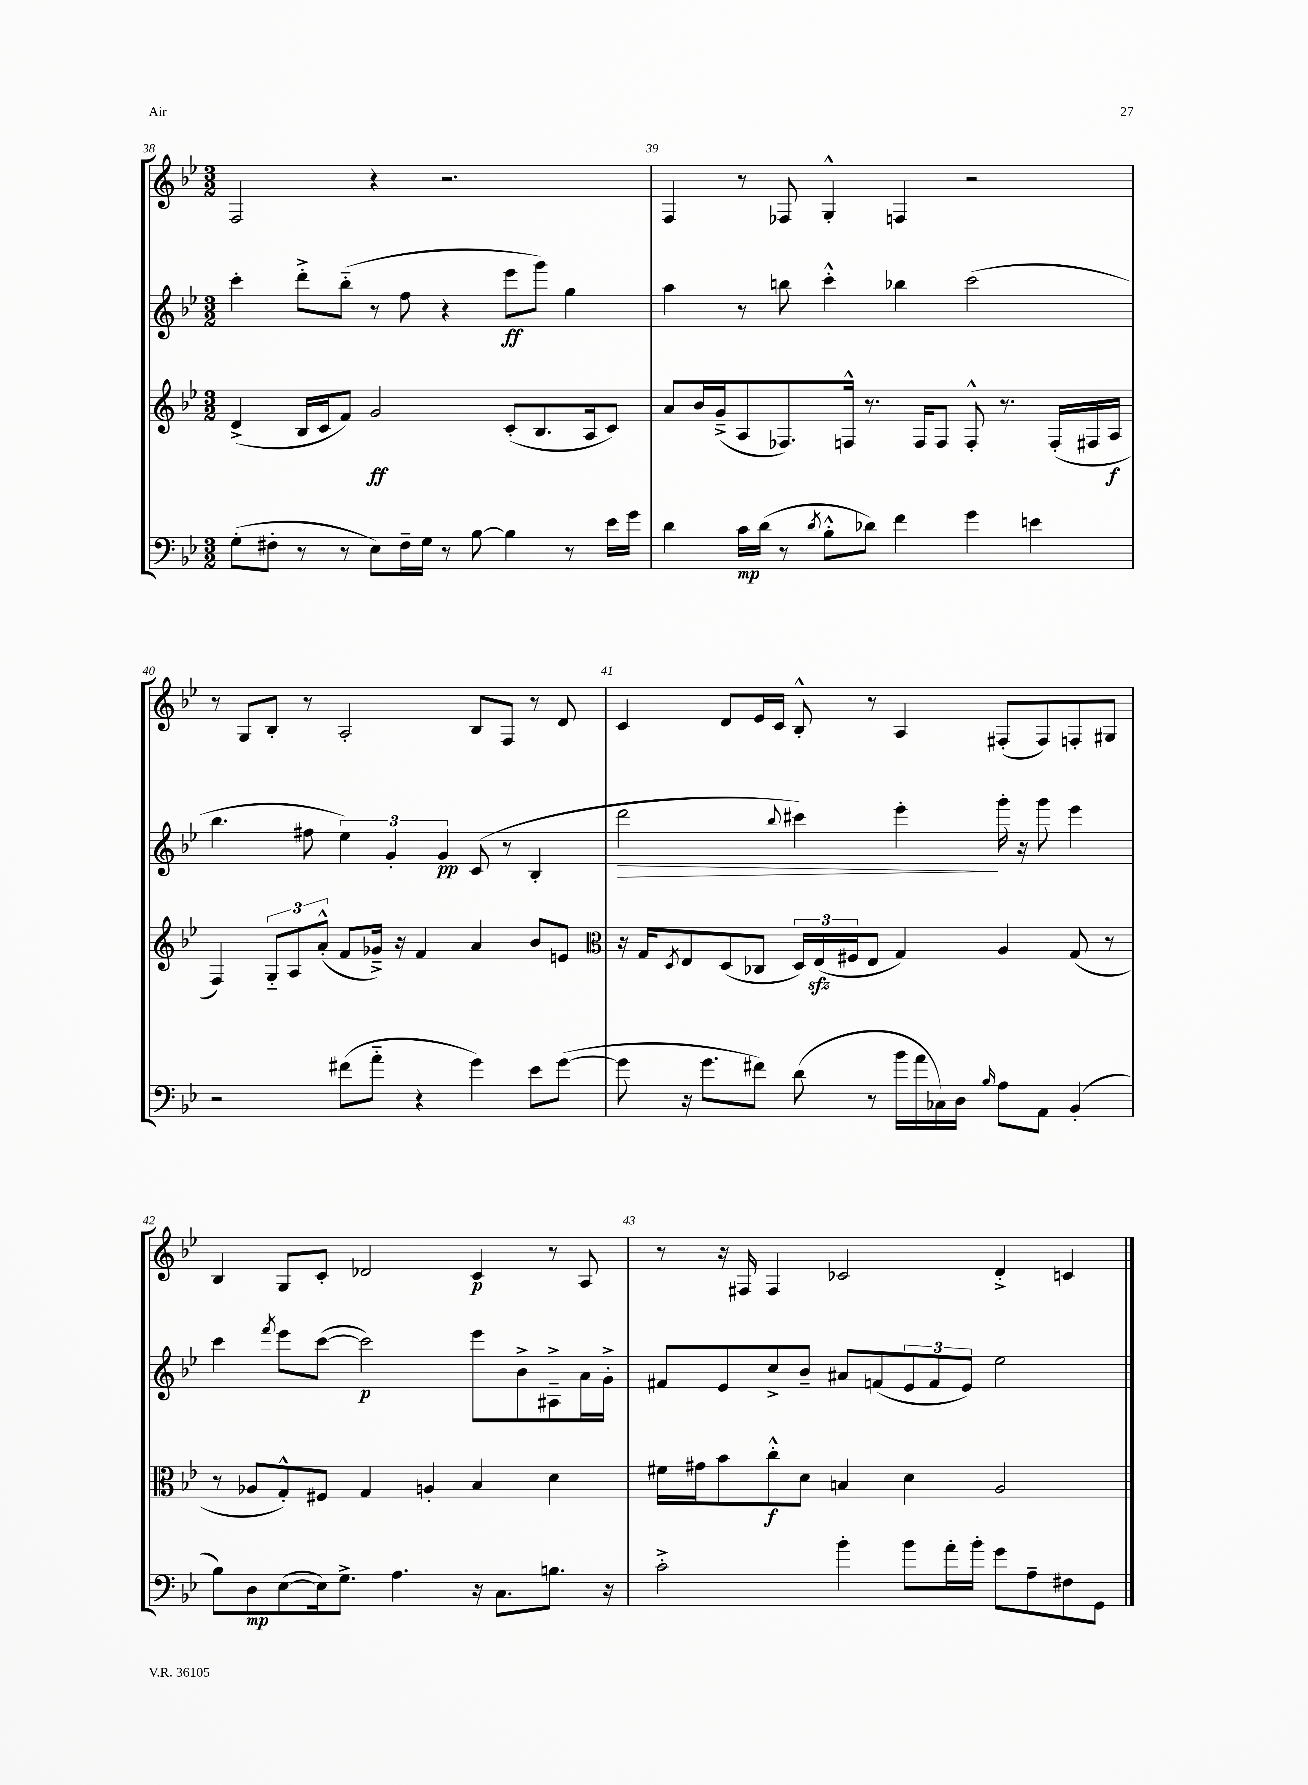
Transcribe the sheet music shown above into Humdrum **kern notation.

**kern	**dynam	**kern	**dynam	**kern	**dynam	**kern	**dynam
*part4	*part4	*part3	*part3	*part2	*part2	*part1	*part1
*staff4	*staff4	*staff3	*staff3	*staff2	*staff2	*staff1	*staff1
*clefF4	*	*clefG2	*	*clefG2	*	*clefG2	*
*k[b-e-]	*	*k[b-e-]	*	*k[b-e-]	*	*k[b-e-]	*
*M3/2	*	*M3/2	*	*M3/2	*	*M3/2	*
=38	=38	=38	=38	=38	=38	=38	=38
(8G'\L	.	(4d^/	.	4ccc'\	.	2F/	.
8F#X'\J	.	.	.	.	.	.	.
8r	.	16B-/LL	.	8ddd'^\L	.	.	.
.	.	16c/J	.	.	.	.	.
8r	.	8f/J)	.	(8bb-\J	.	.	.
8E-\L)	.	2g/	ff	8r	.	4r	.
16F#~\L	.	.	.	8ff\	.	.	.
16G\JJ	.	.	.	.	.	.	.
8r	.	.	.	4r	.	2.r	.
[8B-\	.	.	.	.	.	.	.
4B-\]	.	(8c'/L	.	8eee-\L	ff	.	.
.	.	8.B-/	.	8ggg\J)	.	.	.
8r	.	.	.	4gg\	.	.	.
.	.	16A/k	.	.	.	.	.
16e-\LL	.	8c/J)	.	.	.	.	.
16g\JJ	.	.	.	.	.	.	.
=39	=39	=39	=39	=39	=39	=39	=39
4d\	.	8a/L	.	4aa\	.	4F/	.
.	.	16b-/L	.	.	.	.	.
.	.	(16g~^/J	.	.	.	.	.
16c\LL	mp	8A/	.	8r	.	8r	.
(16d\JJ	.	.	.	.	.	.	.
8r	.	8.F-X/)	.	8bbn\	.	8F-X/	.
8qd/	.	.	.	.	.	.	.
8B-'^^\L	.	.	.	4ccc'^^\	.	4G'^^/	.
.	.	16Fn^^/Jk	.	.	.	.	.
8d-X\J)	.	8.r	.	.	.	.	.
4f\	.	.	.	4bb-X\	.	4Fn/	.
.	.	16F/KL	.	.	.	.	.
.	.	8F/J	.	.	.	.	.
4g\	.	8F'^^/	.	(2ccc\	.	2r	.
.	.	8.r	.	.	.	.	.
4en\	.	.	.	.	.	.	.
.	.	(16F'/LL	.	.	.	.	.
.	.	16F#X/	.	.	.	.	.
.	.	16A/JJ	f	.	.	.	.
!!LO:LB:g=z
=40	=40	=40	=40	=40	=40	=40	=40
2r	.	4F/)	.	4.bb-\	.	8r	.
.	.	.	.	.	.	8G/L	.
.	.	12G/L	.	.	.	8B-'/J	.
.	.	12A/	.	.	.	.	.
.	.	.	.	8ff#X\	.	8r	.
.	.	(12a'^^/J	.	.	.	.	.
(8f#X\L	.	8f/L	.	6ee-\)	.	2A'/	.
8a\J	.	16g-X~^/Jk)	.	.	.	.	.
.	.	.	.	6g'/	.	.	.
.	.	16r	.	.	.	.	.
4r	.	4f/	.	.	.	.	.
.	.	.	.	6g/	pp	.	.
4g\)	.	4a/	.	(8c/	.	8B-/L	.
.	.	.	.	8r	.	8F/J	.
8e-\L	.	8b-/L	.	4B-'/	.	8r	.
([8g\J	.	8en/J	.	.	.	8d/	.
=41	=41	=41	=41	=41	=41	=41	=41
*	*	*clefC3	*	*	*	*	*
!	!	!	!	!	!LO:HP:b	!	!
8g\]	.	16r	.	2ddd\	>	4c/	.
.	.	16G/KL	.	.	.	.	.
.	.	8qD/	.	.	.	.	.
16r	.	8E-/	.	.	.	.	.
8.g\L	.	.	.	.	.	.	.
.	.	(8D/	.	.	.	8d/L	.
8f#X\J)	.	8C-X/J	.	.	.	16e-/L	.
.	.	.	.	.	.	16c/JJ	.
.	.	.	.	8qqbb-/	.	.	.
(8d\	.	24D/LL)	.	4ccc#X\)	.	8B-'^^/	.
.	.	(24E-zz/	.	.	.	.	.
.	.	24F#X/J	.	.	.	.	.
8r	.	8E-/J	.	.	.	8r	.
16b-\LL	.	4G/)	.	4eee-'\	.	4A/	.
16a\	.	.	.	.	.	.	.
16C-X\)	.	.	.	.	.	.	.
16D\JJ	.	.	.	.	.	.	.
16qqB-/	.	.	.	.	.	.	.
8A\L	.	4A/	.	16ggg'\	]	(8F#X'/L	.
.	.	.	.	16r	.	.	.
8AA\J	.	.	.	8ggg\	.	8F#/)	.
(4BB-'/	.	(8G/	.	4eee-\	.	8Fn'/	.
.	.	8r	.	.	.	8G#X/J	.
!!LO:LB:g=z
=42	=42	=42	=42	=42	=42	=42	=42
8B-\L)	.	8r	.	4ccc\	.	4B-/	.
8D\	mp	8A-X/L	.	.	.	.	.
.	.	.	.	8qfff/	.	.	.
([8E-\	.	8G'^^/)	.	8eee-\L	.	8G/L	.
16E-\k])	.	8F#X/J	.	([8ccc\J	.	8c'/J	.
8.G^\J	.	.	.	.	.	.	.
.	.	4G/	.	2ccc\])	p	2d-X/	.
4.A\	.	.	.	.	.	.	.
.	.	4An'/	.	.	.	.	.
16r	.	4B-/	.	8eee-\L	.	4c/	p
8.C\L	.	.	.	.	.	.	.
.	.	.	.	8b-^\	.	.	.
8.Bn\J	.	4d\	.	8A#X~^\	.	8r	.
.	.	.	.	16a\L	.	8A/	.
16r	.	.	.	16g'^\JJ	.	.	.
=43	=43	=43	=43	=43	=43	=43	=43
2c'^\	.	16f#X\LL	.	8f#X/L	.	8r	.
.	.	16g#X\J	.	.	.	.	.
.	.	8b-\	.	8e-/	.	16r	.
.	.	.	.	.	.	16F#X/	.
.	.	8cc'^^\	f	8cc^/	.	4F#/	.
.	.	8d\J	.	8b-~/J	.	.	.
4b-'\	.	4Bn/	.	8a#X/L	.	2c-X/	.
.	.	.	.	(8fn/	.	.	.
8b-\L	.	4d\	.	12e-/	.	.	.
.	.	.	.	12f/	.	.	.
16a'\L	.	.	.	.	.	.	.
.	.	.	.	12e-/J)	.	.	.
16b-'\JJ	.	.	.	.	.	.	.
8g\L	.	2A/	.	2ee-\	.	4d'^/	.
8A~\	.	.	.	.	.	.	.
8F#X\	.	.	.	.	.	4cn/	.
8GG\J	.	.	.	.	.	.	.
==	==	==	==	==	==	==	==
*-	*-	*-	*-	*-	*-	*-	*-
